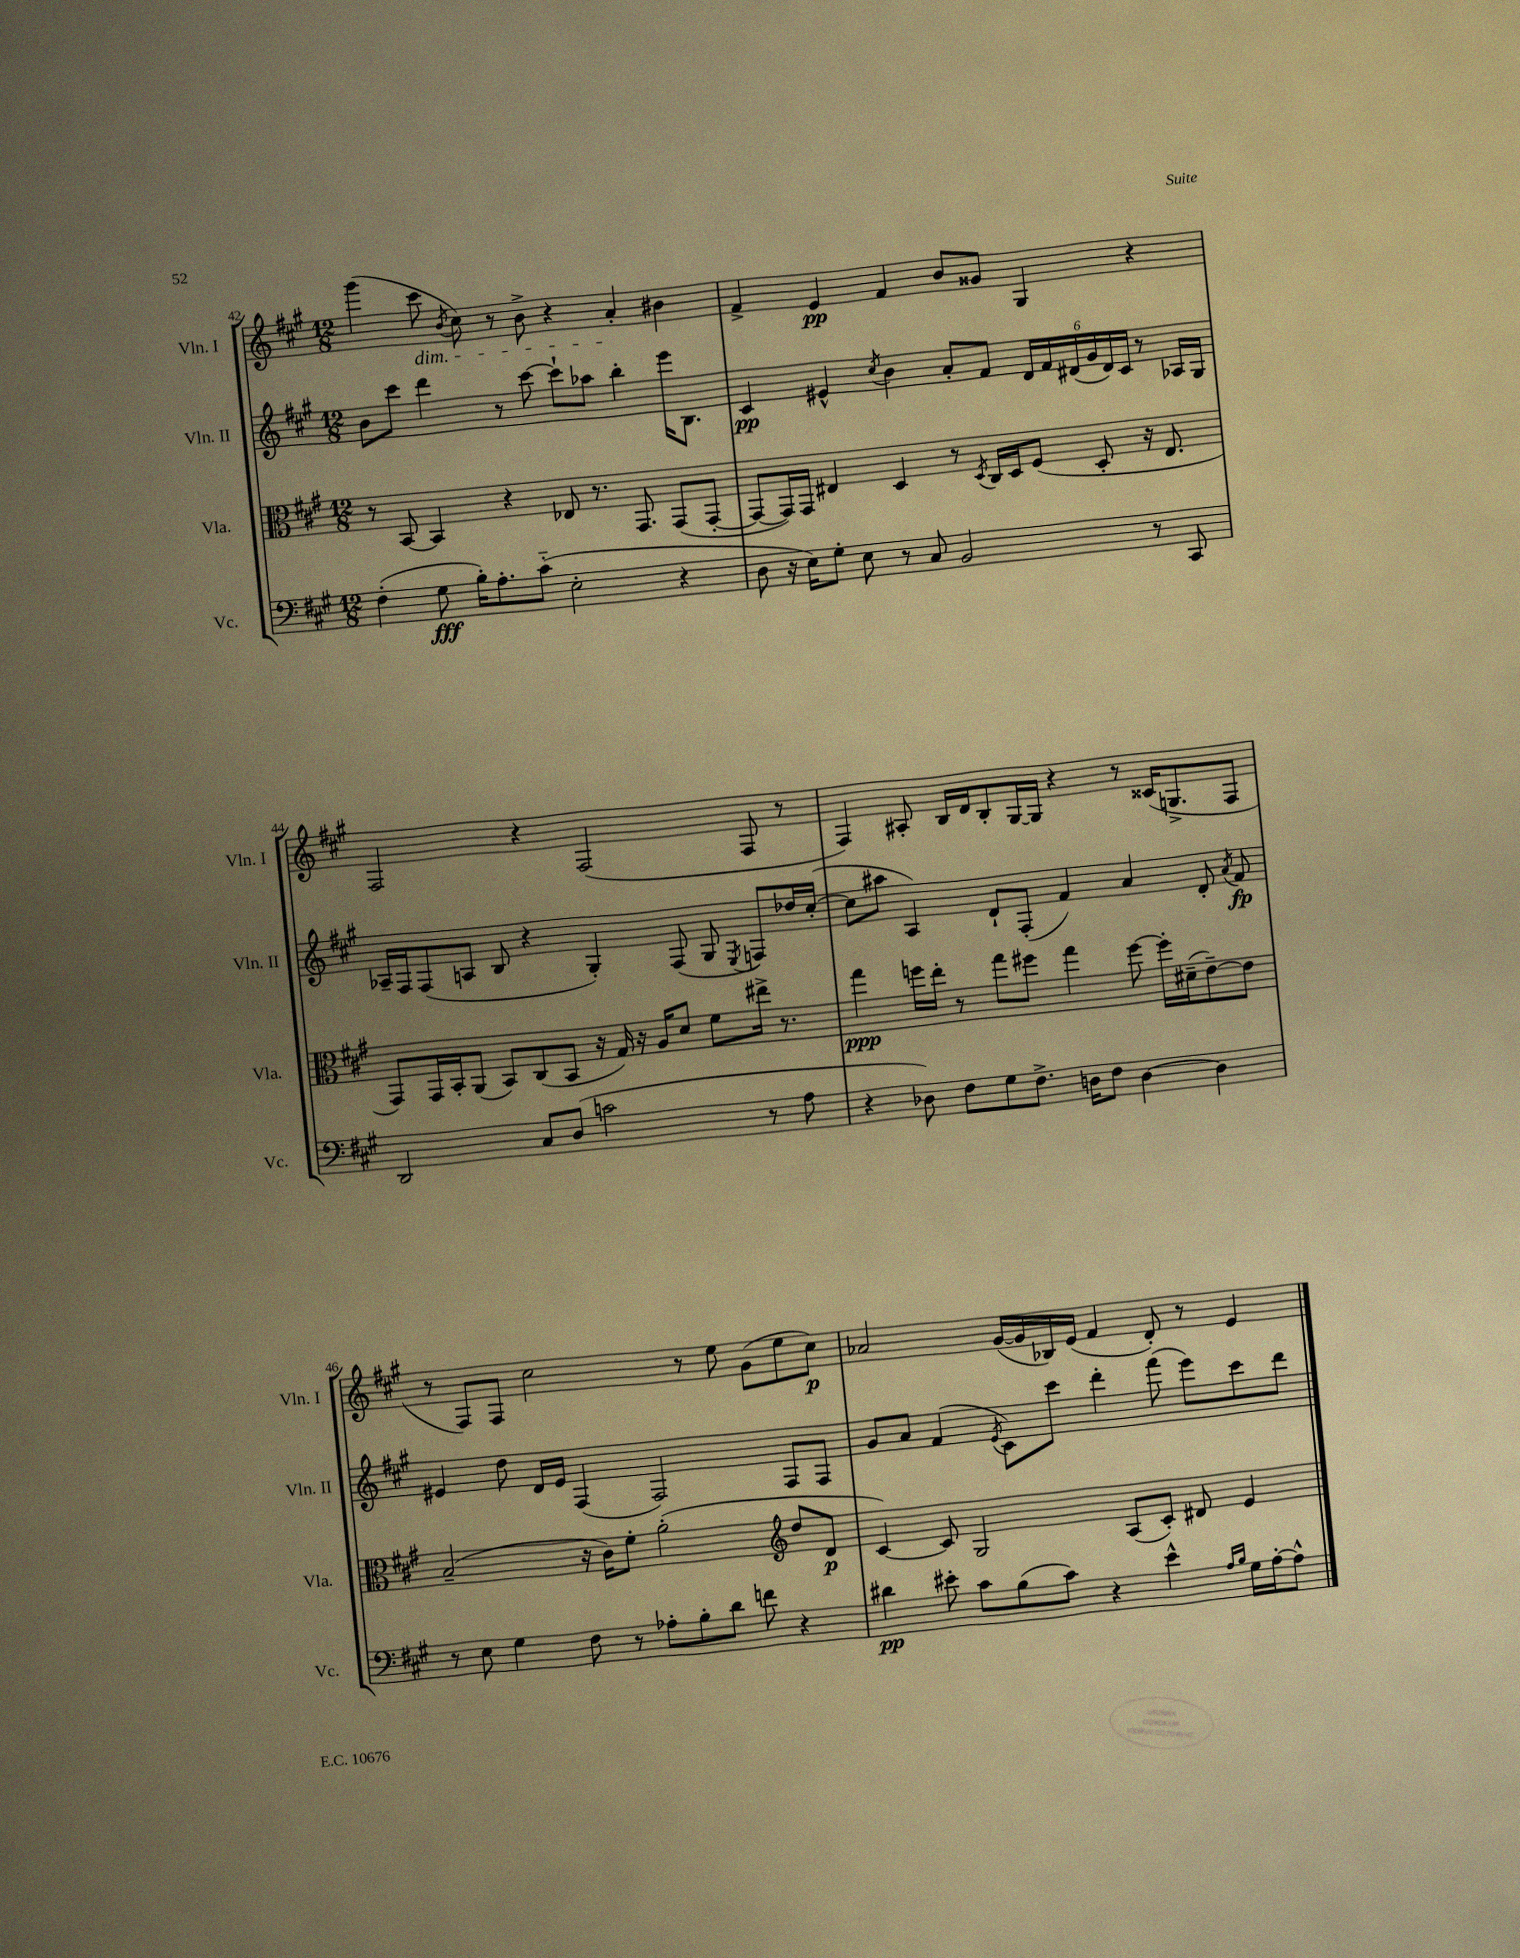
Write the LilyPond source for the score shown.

<<
\new StaffGroup <<
\new Staff = "s0" \with { instrumentName = "Vln. I" shortInstrumentName = "Vln. I" } {
    \clef treble \key a \major \numericTimeSignature \time 12/8
    \autoBeamOff gis'''4( cis'''8\dim \acciaccatura { b'8 } cis''8) r8 b'8-> r4 a'4-.\! bis'4 |
    fis'4-> e'4\pp fis'4 b'8[ gisis'8] gis4 r4 |
    fis2 r4 fis2( fis8 r8 |
    fis4) ais8-. b16[ d'16 b8-. gis16~ gis16] r4 r8 cisis'16[( g8.-> fis8] |
    r8 fis8[) fis8] cis''2 r8 e''8 gis'8[( e''8 cis''8]\p) |
    aes'2 gis'16[~( gis'16 bes16) e'16]( fis'4 d'8-.) r8 e'4 \bar "|." |
}
\new Staff = "s1" \with { instrumentName = "Vln. II" shortInstrumentName = "Vln. II" } {
    \clef treble \key a \major \numericTimeSignature \time 12/8
    \autoBeamOff b'8[ cis'''8] d'''4 r8 cis'''8~ cis'''8[-! aes''8] b''4-. e'''16[ b8.] |
    cis'4\pp eis'4-^ \acciaccatura { cis''8 } b'4 a'8[-. fis'8] \tuplet 6/4 { d'16[ fis'16 dis'16( gis'16 dis'16) cis'16] } r8 aes16[ gis16] |
    aes16[-- fis16 fis8( a8] b8 r4 gis4-.) fis8( gis8 \acciaccatura { e8 } f8[) des''16 cis''16]~-.( |
    cis''8[ ais''8] a4) d'8[-! fis8]-.( fis'4) a'4 d'8-. \acciaccatura { a'8 } fis'8\fp |
    eis'4 d''8 d'16[ eis'16] fis4( fis2) fis8[ fis8] |
    gis'8[ a'8] fis'4( \acciaccatura { e'8 } cis'8[) cis'''8] d'''4-. fis'''8( e'''8[) cis'''8 d'''8] \bar "|." |
}
\new Staff = "s2" \with { instrumentName = "Vla." shortInstrumentName = "Vla." } {
    \clef alto \key a \major \numericTimeSignature \time 12/8
    \autoBeamOff r8 b,8~ b,4 r4 ees8 r8. gis,8. gis,8[( gis,8]~-. |
    gis,8[~ gis,16) gis,16] eis4 d4 r8 \acciaccatura { d8 } cis16[ d16 fis8]( d8-. r16 eis8. |
    gis,8[) gis,16 b,16-. a,8]( b,8[) cis8( b,8] r16 gis16) r16 a16[ d'8] fis'8[ eis''16]-> r8. |
    gis''4\ppp f''16[ e''16]-. r8 gis''8[ fis''8] gis''4 fis''8~ fis''16[-. dis'16--( e'8~--) e'8] |
    b2--( r16 cis'16[) fis'8]-. a'2-.( \clef treble d''8[ d'8]\p |
    cis'4~) cis'8 gis2 a8[( cis'8]-.) dis'8 e'4 \bar "|." |
}
\new Staff = "s3" \with { instrumentName = "Vc." shortInstrumentName = "Vc." } {
    \clef bass \key a \major \numericTimeSignature \time 12/8
    \autoBeamOff fis4-.( gis8\fff b16[-.) a8.-. cis'8]-_( e2-. r4 |
    d8 r16 e16[) gis8]-. e8 r8 cis8 b,2 r8 cis,8 |
    d,2 cis8[ d8]( c'2 r8 a8 |
    r4 des8) fis8[ gis8 fis8.]-> d16[ fis8] d4~ d4 |
    r8 e8 gis4 fis8 r8 aes8[-. b8-. d'8] f'8 r4 |
    dis'4\pp eis'8-. cis'8[ b8( cis'8]) r4 eis'4-^ \grace { a16[ b16] } gis16[ a16~-. a8]-^ \bar "|." |
}
>>
>>
\layout { \context { \Score currentBarNumber = #42 } }
